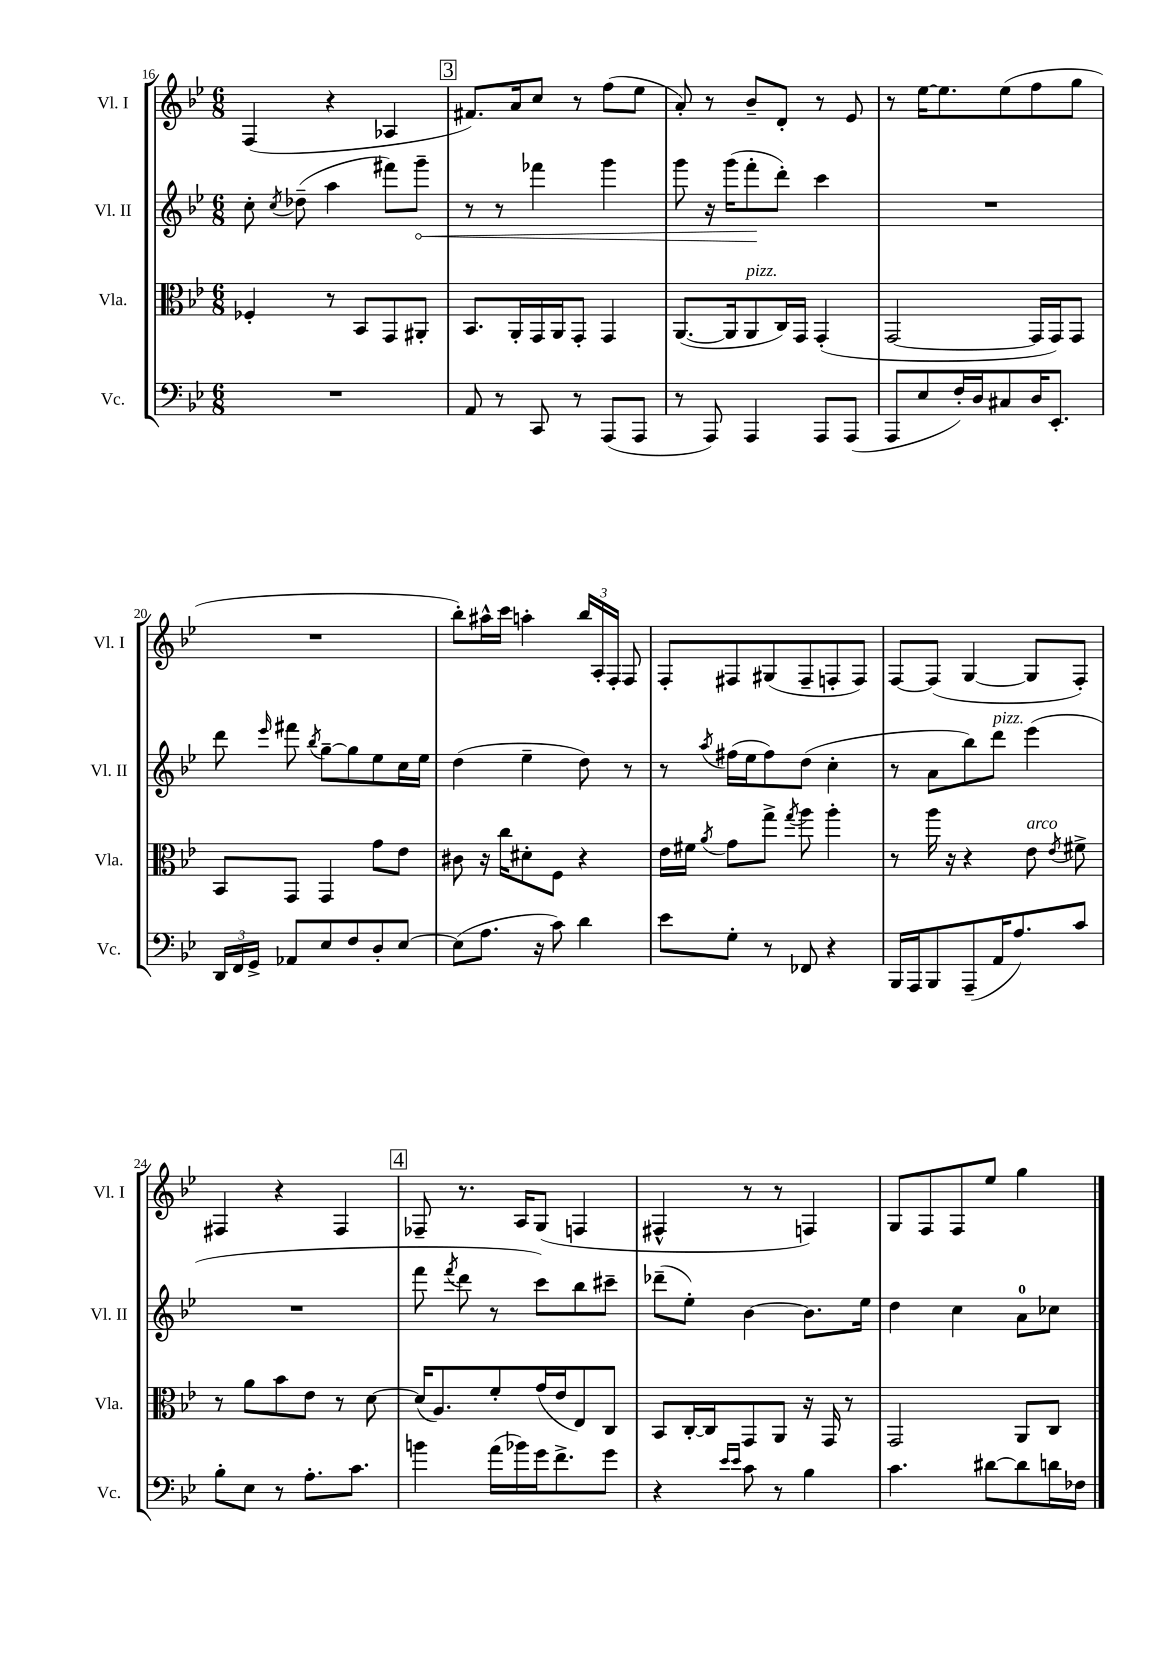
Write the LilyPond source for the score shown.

<<
\new StaffGroup <<
\new Staff = "s0" \with { instrumentName = "Vl. I" shortInstrumentName = "Vl. I" } {
    \clef treble \key bes \major \numericTimeSignature \time 6/8
    \autoBeamOff f4( r4 aes4 |
    \mark \markup { \box "3" } fis'8.[) a'16 c''8] r8 f''8[( ees''8] |
    a'8-.) r8 bes'8[-- d'8]-. r8 ees'8 |
    r8 ees''16[~ ees''8. ees''8( f''8 g''8] |
    R2. |
    bes''8[-.) ais''16-^ c'''16] a''4-. \tuplet 3/2 { bes''16[ a16-. f16]-. } f8 |
    f8[-. fis8 gis8( fis8-- f8-. f8]) |
    f8[~ f8]( g4~ g8[ f8]-.) |
    fis4 r4 fis4 |
    \mark \markup { \box "4" } fes8-- r8. a16[ g8]( f4 |
    fis4-^ r8 r8 f4) |
    g8[ f8 f8 ees''8] g''4 \bar "|." |
}
\new Staff = "s1" \with { instrumentName = "Vl. II" shortInstrumentName = "Vl. II" } {
    \clef treble \key bes \major \numericTimeSignature \time 6/8
    \autoBeamOff c''8-. \acciaccatura { c''8 } des''8--( a''4 fis'''8[) \once \override Hairpin.circled-tip = ##t g'''8]--\< |
    \mark \markup { \box "3" } r8 r8 fes'''4 g'''4 |
    g'''8 r16 g'''16[( f'''8-.\! d'''8]-.) c'''4 |
    R2. |
    d'''8 \grace { ees'''16 } fis'''8 \acciaccatura { bes''8 } g''8[~-- g''8 ees''8 c''16 ees''16] |
    d''4( ees''4-- d''8) r8 |
    r8 \acciaccatura { a''8 } fis''16[( ees''16 fis''8) d''8]( c''4-. |
    r8 a'8[ bes''8) d'''8]^\markup { \italic "pizz." } ees'''4( |
    R2. |
    \mark \markup { \box "4" } f'''8 \acciaccatura { f'''8 } d'''8 r8 c'''8[) bes''8 cis'''8]-- |
    des'''8[--( ees''8]-.) bes'4~ bes'8.[ ees''16] |
    d''4 c''4 a'8[-0 ces''8] \bar "|." |
}
\new Staff = "s2" \with { instrumentName = "Vla." shortInstrumentName = "Vla." } {
    \clef alto \key bes \major \numericTimeSignature \time 6/8
    \autoBeamOff fes4-. r8 bes,8[ g,8 ais,8]-. |
    \mark \markup { \box "3" } bes,8.[ a,16-. g,16 a,16 g,8]-. g,4 |
    a,8.[~( a,16 a,8^\markup { \italic "pizz." } c16) g,16] g,4-.( |
    g,2~ g,16[ g,16) g,8] |
    bes,8[ g,8] g,4 g'8[ ees'8] |
    cis'8 r16 c''16[ dis'8-. f8] r4 |
    ees'16[ fis'16] \acciaccatura { a'8 } g'8[ g''8]-> \acciaccatura { g''8 } a''8 a''4-. |
    r8 a''16 r16 r4 ees'8^\markup { \italic "arco" } \acciaccatura { ees'8 } fis'8-> |
    r8 a'8[ bes'8 ees'8] r8 d'8~ |
    \mark \markup { \box "4" } d'16[( a8.) f'8-. g'16( ees'16 ees8) c8] |
    bes,8[ c16~-. c16 g,8 a,8] r16 g,16 r8 |
    g,2 a,8[ c8] \bar "|." |
}
\new Staff = "s3" \with { instrumentName = "Vc." shortInstrumentName = "Vc." } {
    \clef bass \key bes \major \numericTimeSignature \time 6/8
    \autoBeamOff R2. |
    \mark \markup { \box "3" } a,8 r8 c,8 r8 a,,8[( a,,8] |
    r8 a,,8) a,,4 a,,8[ a,,8]( |
    a,,8[ ees8 f16-.) d16 cis8 d16 ees,8.]-. |
    \tuplet 3/2 { d,16[ f,16 g,16]-> } aes,8[ ees8 f8 d8-. ees8]~ |
    ees8[( a8.] r16 c'8) d'4 |
    ees'8[ g8]-. r8 fes,8 r4 |
    bes,,16[ a,,16 bes,,8 a,,8--( a,16 a8.) c'8] |
    bes8[-. ees8] r8 a8.[-. c'8.] |
    \mark \markup { \box "4" } b'4 a'16[( bes'16) g'16 f'8.-> g'8] |
    r4 \grace { ees'16[ ees'16] } c'8 r8 bes4 |
    c'4. dis'8[~ dis'8 d'16 fes16] \bar "|." |
}
>>
>>
\layout { \context { \Score currentBarNumber = #16 } }
